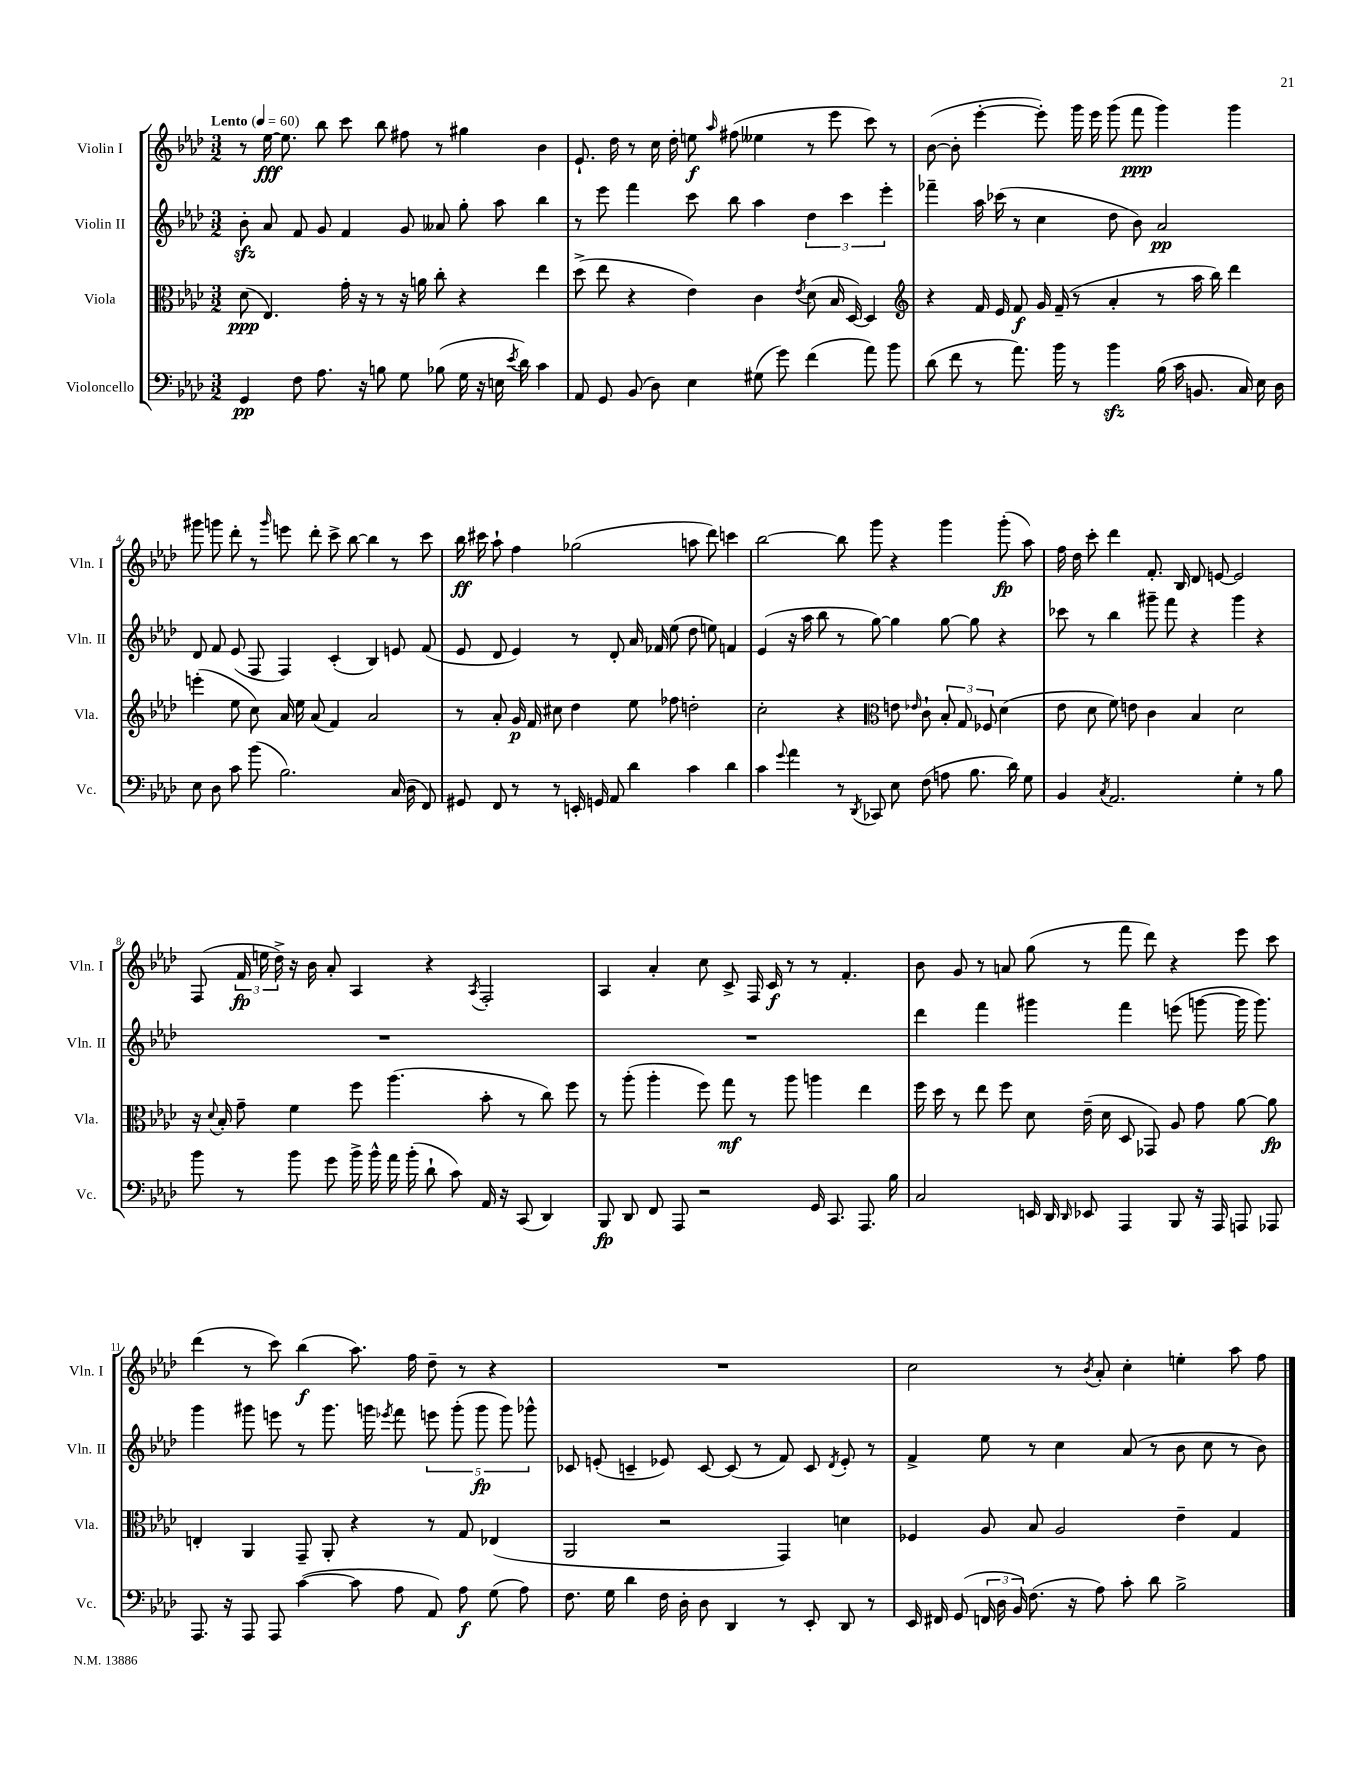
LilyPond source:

<<
\new StaffGroup <<
\new Staff = "s0" \with { instrumentName = "Violin I" shortInstrumentName = "Vln. I" } {
    \clef treble \key aes \major \numericTimeSignature \time 3/2 \tempo "Lento" 4 = 60
    \autoBeamOff r8 ees''16~\fff ees''8. bes''8 c'''8 bes''8 fis''8 r8 gis''4 bes'4 |
    ees'8.-! des''16 r8 c''16 des''16-. e''8\f \grace { aes''16 } fis''8( eeses''4 r8 ees'''8 c'''8) r8 |
    bes'8~( bes'8-. ees'''4~-. ees'''8-.) g'''16 ees'''16 g'''8( f'''8\ppp g'''4) g'''4 |
    gis'''8 g'''8 des'''8-. r8 \grace { g'''16 } e'''8 des'''8-. c'''8-> bes''8~ bes''4 r8 c'''8 |
    bes''16\ff cis'''16 aes''8-! f''4 ges''2( a''8 des'''8) c'''4 |
    bes''2~ bes''8 g'''8 r4 g'''4 g'''8-.\fp( aes''8) |
    f''16 des''16 c'''8-. des'''4 f'8.-. bes16 des'8 e'8~ e'2 |
    f8( \tuplet 3/2 { f'16\fp e''16 des''16->) } r16 bes'16 aes'8-. aes4 r4 \acciaccatura { aes8 } f2-. |
    aes4 aes'4-. c''8 c'8-> f16 c'16\f r8 r8 f'4.-. |
    bes'8 g'8 r8 a'8 g''8( r8 f'''8 des'''8) r4 ees'''8 c'''8 |
    des'''4( r8 c'''8) bes''4\f( aes''8.) f''16 des''8-- r8 r4 |
    R1. |
    c''2 r8 \acciaccatura { bes'8 } aes'8-. c''4-. e''4-. aes''8 f''8 \bar "|." |
}
\new Staff = "s1" \with { instrumentName = "Violin II" shortInstrumentName = "Vln. II" } {
    \clef treble \key aes \major \numericTimeSignature \time 3/2
    \autoBeamOff bes'8-.\sfz aes'8 f'8 g'8 f'4 g'8 aeses'8 g''8-. aes''8 bes''4 |
    r8 ees'''8 f'''4 c'''8 bes''8 aes''4 \tuplet 3/2 { des''4 c'''4 ees'''4-. } |
    fes'''4-- aes''16 ces'''16( r8 c''4 des''8 bes'8) aes'2\pp |
    des'8 f'8 ees'8( f8 f4) c'4-.( bes4) e'8 f'8( |
    ees'8 des'8 ees'4) r8 des'8-. aes'16 fes'16 ees''8( des''8 e''8) f'4 |
    ees'4( r16 aes''16 bes''8 r8 g''8~) g''4 g''8~ g''8 r4 |
    ces'''8 r8 bes''4 gis'''8-- f'''8 r4 gis'''4 r4 |
    R1. |
    R1. |
    des'''4 f'''4 gis'''4 f'''4 e'''8( g'''8~ g'''16 g'''8.) |
    g'''4 gis'''8 e'''8 r8 gis'''8. g'''16 \acciaccatura { ees'''8 } f'''8 \tuplet 5/4 { e'''8 g'''8-.( g'''8\fp g'''8) ges'''8-^ } |
    ces'8 e'8-.( c'4-- ees'8) c'8~ c'8( r8 f'8) c'8 \acciaccatura { des'8 } ees'8-. r8 |
    f'4-> ees''8 r8 c''4 aes'8( r8 bes'8 c''8 r8 bes'8) \bar "|." |
}
\new Staff = "s2" \with { instrumentName = "Viola" shortInstrumentName = "Vla." } {
    \clef alto \key aes \major \numericTimeSignature \time 3/2
    \autoBeamOff des'8\ppp( ees4.) g'16-. r16 r8 r16 a'16 c''8-. r4 ees''4 |
    des''8->( ees''8 r4 ees'4) c'4 \acciaccatura { ees'8 } des'8( bes16 des16~) des4 |
    \clef treble r4 f'16 ees'16 f'8\f g'16 f'16--( r8 aes'4-. r8 aes''16 bes''16) des'''4 |
    e'''4-.( ees''8 c''8) aes'16 ees''16 aes'8( f'4) aes'2 |
    r8 aes'8-. g'16\p f'16 cis''8 des''4 ees''8 fes''8 d''2-. |
    c''2-. r4 \clef alto e'8 \grace { ees'16 } c'8-! \tuplet 3/2 { bes8-. g8 fes8 } des'4( |
    ees'8 des'8 f'8) e'8 c'4 bes4 des'2 |
    r16 \appoggiatura { des'8 } bes16-. g'8-- f'4 f''8 aes''4.( bes'8-. r8 c''8) f''8 |
    r8 aes''8-.( aes''4-. f''8) g''8\mf r8 aes''8 a''4 ees''4 |
    f''16 des''16 r8 ees''8 f''8 des'8 ees'16--( des'16 des8 ges,8) aes8 g'8 aes'8~ aes'8\fp |
    e4-. aes,4 g,8-- aes,8-. r4 r8 g8 ees4( |
    aes,2 r2 g,4) d'4 |
    fes4 aes8 bes8 aes2 ees'4-- g4 \bar "|." |
}
\new Staff = "s3" \with { instrumentName = "Violoncello" shortInstrumentName = "Vc." } {
    \clef bass \key aes \major \numericTimeSignature \time 3/2
    \autoBeamOff g,4\pp f8 aes8. r16 b8 g8 bes8( g16 r16 e16 \acciaccatura { ees'8 } des'16) c'4 |
    aes,8 g,8 bes,8( des8) ees4 gis8( g'8) f'4( aes'8) bes'8 |
    des'8( f'8 r8 aes'8.) bes'16 r8 bes'4\sfz bes16( c'16 b,8. c16) ees16 des16 |
    ees8 des8 c'8 bes'8( bes2.) c16( des16 f,8) |
    gis,8 f,8 r8 r8 e,16-. g,16 aes,8 des'4 c'4 des'4 |
    c'4 \appoggiatura { g'8 } aes'4 r8 \acciaccatura { des,8 } ces,8 ees8 f8( a8 bes8. des'16) g8 |
    bes,4 \acciaccatura { c8 } aes,2. g4-. r8 bes8 |
    bes'8 r8 bes'8 g'8 bes'16-> bes'16-^ aes'16 bes'16-.( des'8-! c'8) aes,16 r16 c,8( des,4) |
    bes,,8\fp des,8 f,8 aes,,8 r2 g,16 c,8. aes,,8. bes16 |
    c2 e,16 des,16 \grace { des,16 } ees,8 aes,,4 bes,,8 r16 aes,,16 a,,8 aes,,8 |
    aes,,8. r16 aes,,8 aes,,8 c'4~( c'8 aes8 aes,8) aes8\f g8( aes8) |
    f8. g16 des'4 f16 des16-. des8 des,4 r8 ees,8-. des,8 r8 |
    ees,16 fis,16 g,8( \tuplet 3/2 { f,16 des16 bes,16) } f8.( r16 aes8) c'8-. des'8 bes2-> \bar "|." |
}
>>
>>
